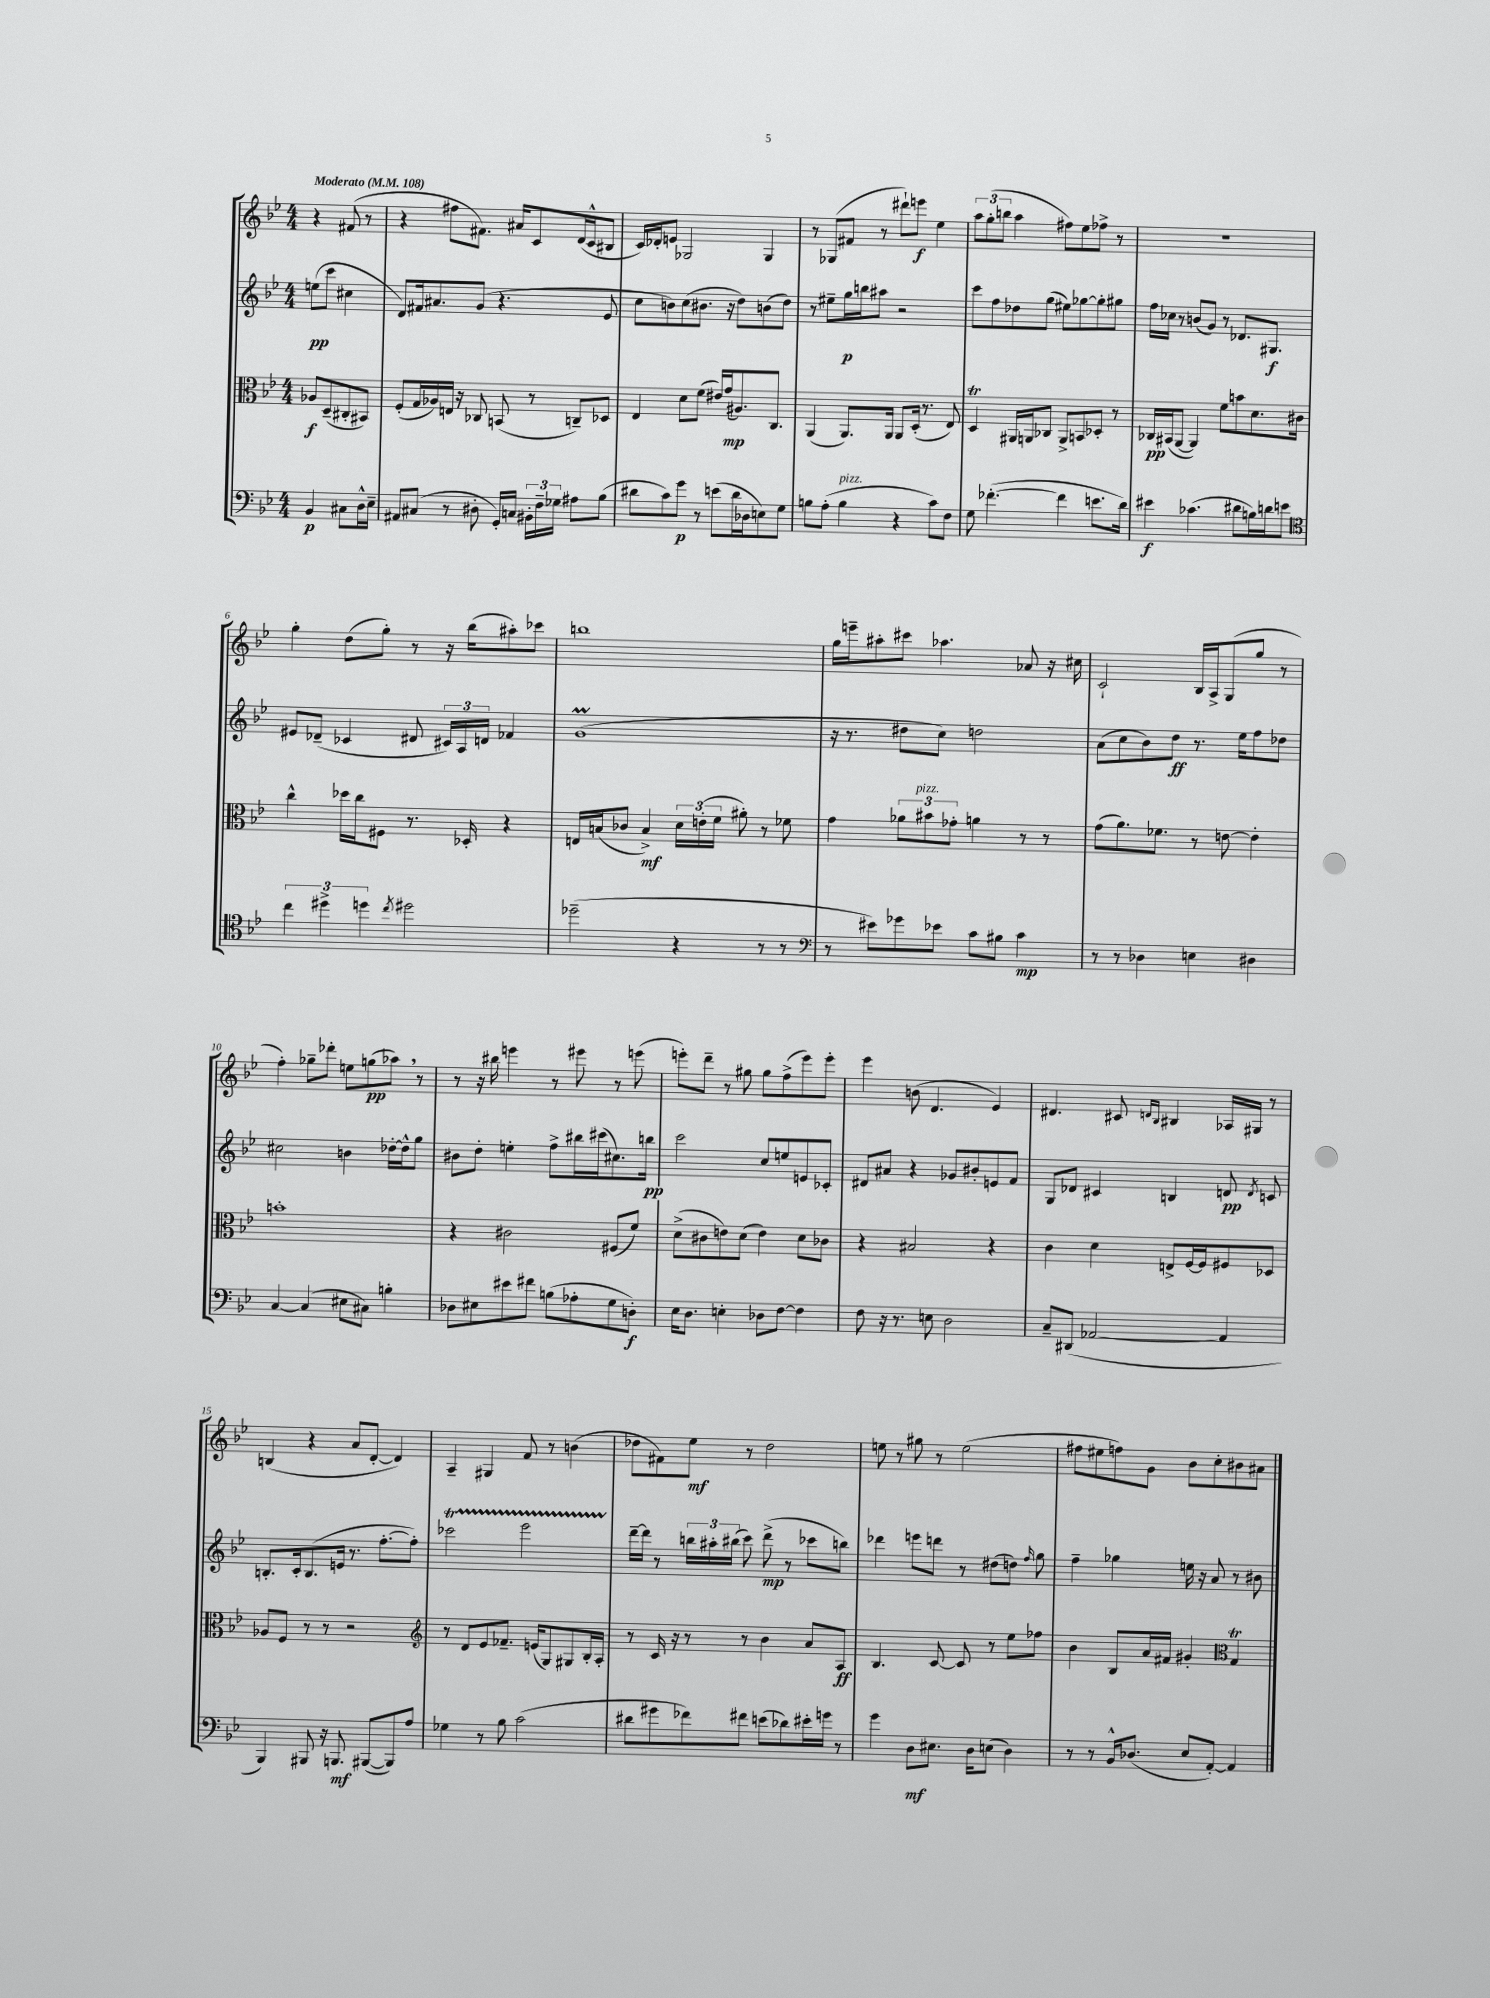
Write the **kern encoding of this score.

**kern	**kern	**kern	**kern
*staff4	*staff3	*staff2	*staff1
*clefF4	*clefC3	*clefG2	*clefG2
*k[b-e-]	*k[b-e-]	*k[b-e-]	*k[b-e-]
*M4/4	*M4/4	*M4/4	*M4/4
*MM108	*MM108	*MM108	*MM108
4BB-	8A-	(8ee	4r
.	(8D~	8ccc	.
8C#	8C#'	4cc#	(8f#
16D^^	8BB#)	.	8r
16E-~	.	.	.
=	=	=	=
8AA#	(8F'	8d)	4r
(8C#	16G	16f#	.
.	16A-)	8.a#	.
8r	16E	.	8ff#
.	16r	.	.
8D#'	8C-	(8g	8.f#)
16GG')	(8BB	4.r	.
16C	.	.	16a#
24BB#'	8r	.	8c
24F~	.	.	.
24G-	.	.	.
8A#	8C~)	.	(16d
.	.	.	16c^^
(8B-	8D-	8e-	8B#
=	=	=	=
8d#	4E-	8cc	16c)
.	.	.	16d-'
8c)	.	8b)	8e
8g	8d	(8cc	2G-
8r	(8f	8.b#	.
(8e	16e#)	.	.
.	(16g	16r	.
16d#	8.A#)	8dd)	.
16D-	.	.	.
8E)	.	(8b	4G-
.	8.C	.	.
8G	.	8dd)	.
=	=	=	=
8B	(4AA	8r	8r
(8A'	.	8ee#~	(8G-
4B	8.AA)	16gg	8f#
.	.	16bb	.
.	.	8aa#	8r
.	16AA	.	.
4r	8AA	2r	8ddd#`)
.	(16D'	.	8eee
.	8.r	.	.
8c)	.	.	4ee-
8F	8E-)	.	.
=	=	=	=
8G	4D	8ccc	12aa
.	.	.	(12gg'
([4.f-'	.	8ff	.
.	.	.	12bb
.	16AA#	8dd-	4aa
.	16AA	.	.
.	8C-	(8gg	.
4f-]	8AA^	8ee#)	8ff#)
.	8BB	[8gg-	8ee-
8.e	8D-'	8gg-']	8ff-^
.	8r	8gg#	8r
16d)	.	.	.
=	=	=	=
4e#	16C-	16ff	1r
.	(16BB#	16cc-	.
.	[8AA	8r	.
(4.c-	4AA])	(8b	.
.	.	8g)	.
.	8f	8r	.
8d#	8b	8.d-	.
16B)	8.d	.	.
16d	.	8.G#	.
8e	.	.	.
.	16c#	.	.
=	=	=	=
*clefC4	*	*	*
6cc	4cc^^	8e#	4gg'
.	.	(8d-~	.
6dd#^	.	.	.
.	16dd-	4c-	(8dd
.	16cc	.	.
6dd	.	.	.
.	8F#	.	8gg')
8qcc	.	.	.
2dd#	8.r	8d#	8r
.	.	24c#)	16r
.	.	24A	.
.	16D-'	.	(16bb-
.	.	24d	.
.	4r	4f-	8aa#')
.	.	.	8ccc-
=	=	=	=
(2dd-~	16E	(1g	1bb
.	(16B	.	.
.	8c-	.	.
.	4B^)	.	.
4r	24d	.	.
.	(24e'	.	.
.	24f	.	.
.	8a#')	.	.
8r	8r	.	.
8r	8f-	.	.
=	=	=	=
*clefF4	*	*	*
8r	4g	16r	16gg
.	.	8.r	16eee~
8e#)	.	.	8aa#'
8g-	12a-	8dd#	8ccc#
.	12b#	.	.
8e-	.	8cc)	4.aa-
.	12g-'	.	.
8c	4a	2dd	.
8B#	.	.	.
4c	8r	.	8a-
.	8r	.	16r
.	.	.	16cc#
=	=	=	=
8r	(8g	(8a	2c`
8r	8.a)	8cc	.
4D-	.	8b-)	.
.	8.f-	.	.
.	.	8dd	.
4E	8r	8.r	16B-
.	.	.	16A^
.	[8e	.	(8G
.	.	16ee-	.
4D#	4e']	8ff	8gg
.	.	8dd-	8r
=	=	=	=
[4C	1b'	2cc#	4ff')
(4C]	.	.	8gg-~
.	.	.	8ddd-'
8E#	.	4b	8ee
8C#)	.	.	(8gg
4B'	.	[16dd-'	8aa-)
.	.	16dd-^^]	.
.	.	8gg	8r
=	=	=	=
8D-	4r	8b#	8r
8E#	.	8dd'	16r
.	.	.	16bb#
8e#	2c#	4ee'	4eee
8f#	.	.	.
(8B	.	8ff^	8r
8A-'	.	16bb#	8eee#
.	.	(16ccc#	.
8G	(8F#	8.cc#)	8r
8D')	8f)	.	(8eee
.	.	16bb	.
=	=	=	=
16E-	(8d^	2ccc	8eee')
8.D	.	.	.
.	8c#	.	8ddd~
4E'	8e)	.	8r
.	(8d	.	8gg#
8D-	4e)	8cc	8gg#
[8F	.	8ee	(8ff^
4F]	8d	8e	8eee)
.	8c-	8c-'	8eee'
=	=	=	=
8F	4r	8d#	4eee-
16r	.	8a#	.
8.r	.	.	.
.	2B#	4r	(8b
8E	.	.	4.d
2D	.	8g-	.
.	.	8b#'	.
.	4r	8e	4e-)
.	.	8f	.
=	=	=	=
8C~	4c	8G	4.d#
(8DD#	.	8d-	.
[2AA-	4d	4c#	.
.	.	.	8c#
.	.	.	16qqd
.	.	.	16qqB-
.	8E^	4B	4B#
.	[16F	.	.
.	16F]	.	.
4AA-]	8F#	8d	16A-
.	.	.	16G#
.	.	8qd	.
.	8D-	8c	8r
=	=	=	=
4BBB-)	8A-	8.B'	(4B
.	8F	.	.
.	.	16c'	.
8BBB#	8r	(8.B	4r
16r	8r	.	.
8.BBB	.	16e	.
.	2r	8.r	8a
([8BBB#	.	.	[8d'
.	.	[8.ff'	.
8BBB#])	.	.	4d])
8A	.	8ff'])	.
=	=	=	=
*	*clefG2	*	*
4G-	8r	2ccc-	4A~
.	8d	.	.
8r	8e-	.	4G#
8B-	8.f-~	.	.
(2c	.	2eee-	8f
.	(16e	.	.
.	8G)	.	8r
.	8G#	.	(4b
.	16B-'	.	.
.	16A'	.	.
=	=	=	=
8d#	8r	[16ddd~	8dd-
.	.	16ddd]	.
8g#	16c	8r	8f#)
.	16r	.	.
8f-)	8r	24bb	8ee-
.	.	24aa#'	.
.	.	(24bb#	.
8f#	8r	8ccc)	8r
(8e	4b-	(8ddd^	2dd-
8d-)	.	8r	.
16e#'	8a	8ccc-	.
16g	.	.	.
8r	8A	8bb)	.
=	=	=	=
4g	4.B-	4ddd-	8ee
.	.	.	8r
8D	.	8eee	8gg#
8.E#	[8c	8ddd	8r
.	8c]	8r	(2ee
16D	.	.	.
(8E	8r	(8dd#	.
4D)	8ee-	8dd)	.
.	.	16qqff	.
.	8ff-	8gg	.
=	=	=	=
8r	4b-	4ff~	8ff#
8r	.	.	8ee#
16BB-^^	8B-	4gg-	8ff)
(8.D-	.	.	.
.	16a	.	8g
.	16f#	.	.
8E-	4g#'	16ee	8b-
.	.	16r	.
[8AA')	.	8a	8cc'
*	*clefC3	*	*
4AA]	4G	8r	8b#
.	.	8b#	8a#
==	==	==	==
*-	*-	*-	*-
